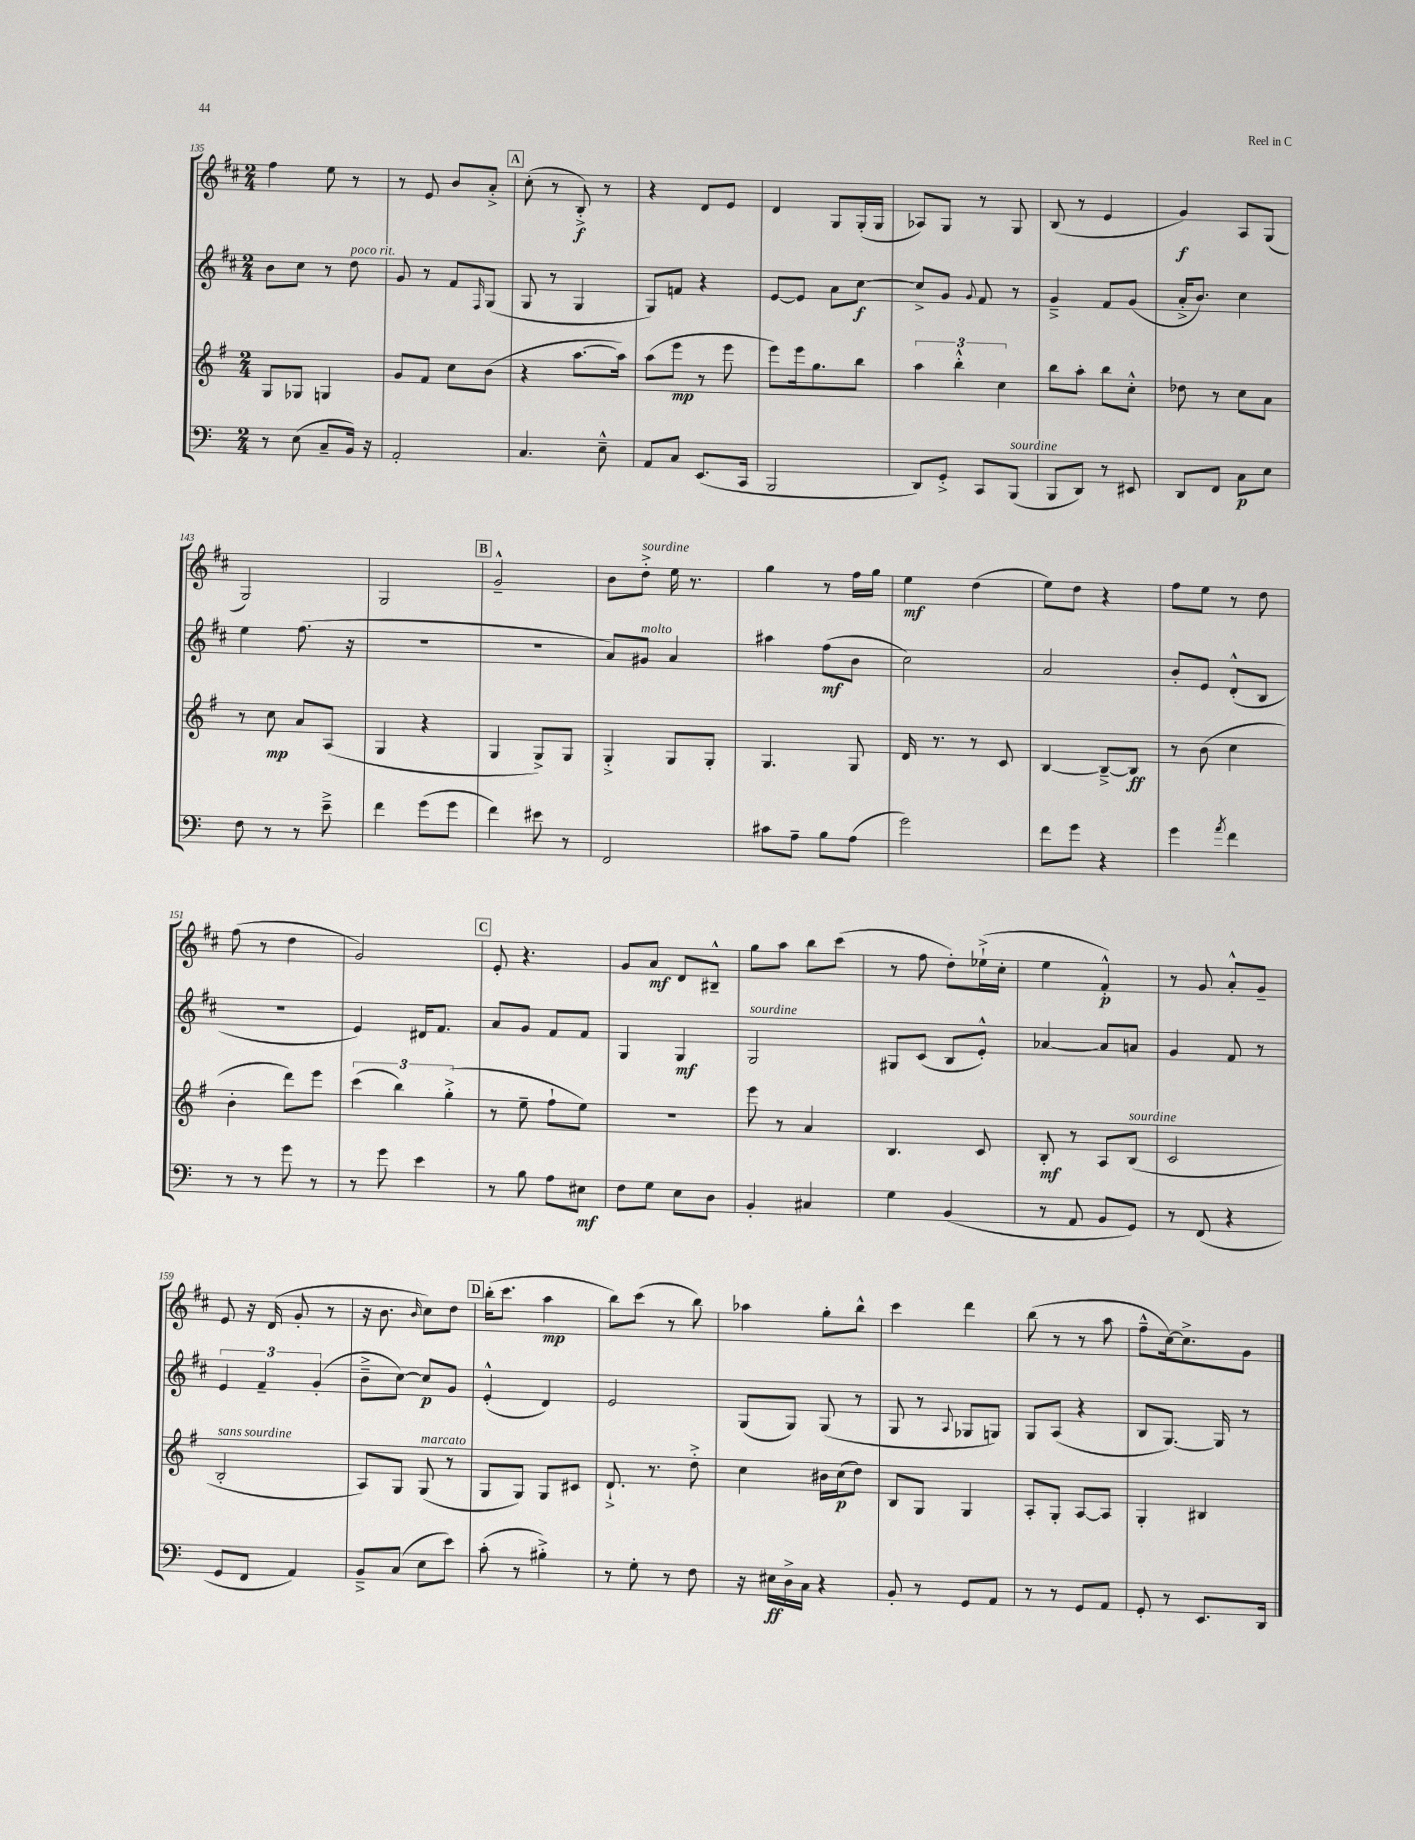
<<
\new StaffGroup <<
\new Staff = "s0" {
    \clef treble \key d \major \numericTimeSignature \time 2/4
    fis''4 e''8 r8 |
    r8 e'8 b'8 a'8-.-> |
    \mark \markup { \box "A" } cis''8-.( r8 b8-.->\f) r8 |
    r4 d'8 e'8 |
    d'4 g8 g16-.( g16 |
    aes8) g8 r8 g8 |
    b8( r8 e'4 |
    g'4\f) a8 g8( |
    g2) |
    g2 |
    \mark \markup { \box "B" } g'2---^ |
    b'8 d''8-.->^\markup { \italic "sourdine" } e''16 r8. |
    g''4 r8 fis''16 g''16 |
    e''4\mf d''4( |
    e''8) d''8 r4 |
    fis''8 e''8 r8 d''8 |
    fis''8( r8 d''4 |
    g'2) |
    \mark \markup { \box "C" } e'8-. r4. |
    g'8 a'8\mf d'8 bis8---^ |
    g''8 a''8 b''8 cis'''8( |
    r8 fis''8 d''8-.) ees''16-!->( cis''16-. |
    e''4 fis'4-.-^\p) |
    r8 g'8 a'8-.-^ g'8-- |
    e'8 r16 d'16( g'8-. r8 |
    r16 b'8. \grace { b'16 } cis''8) d''8 |
    \mark \markup { \box "D" } b''16-.( cis'''8. a''4\mp |
    b''8) cis'''8( r8 b''8) |
    aes''4 g''8-. b''8-^ |
    cis'''4 d'''4 |
    b''8( r8 r8 a''8 |
    fis''8---^ cis''16~) cis''8.-> g'8 \bar "|." |
}
\new Staff = "s1" {
    \clef treble \key d \major \numericTimeSignature \time 2/4
    b'8 cis''8 r8 d''8^\markup { \italic "poco rit." } |
    g'8 r8 fis'8 \grace { fis16 } g8( |
    \mark \markup { \box "A" } g8 r8 g4 |
    g8) f'8 r4 |
    e'8~ e'8 a'8 cis''8~\f |
    cis''8-> g'8 \appoggiatura { g'8 } fis'8 r8 |
    g'4---> fis'8 g'8( |
    a'16-.-> b'8.) cis''4 |
    e''4 fis''8.( r16 |
    R2 |
    \mark \markup { \box "B" } R2 |
    a'8) gis'8^\markup { \italic "molto" } a'4 |
    ais''4 fis''8\mf( b'8 |
    cis''2) |
    a'2 |
    b'8-. e'8 d'8-.-^( b8 |
    R2 |
    e'4) dis'16 fis'8. |
    \mark \markup { \box "C" } a'8 g'8 fis'8 fis'8 |
    g4 g4\mf |
    g2^\markup { \italic "sourdine" } |
    gis8 cis'8( b8 e'8-.-^) |
    aes'4~ aes'8 a'8 |
    g'4 fis'8 r8 |
    \tuplet 3/2 { e'4 fis'4-- g'4-.( } |
    b'8---> cis''8~) cis''8\p g'8 |
    \mark \markup { \box "D" } e'4-.-^( d'4) |
    e'2 |
    g8( g8) g8( r8 |
    g8 r8 \appoggiatura { a8 } ges8 g8) |
    g8 a8( r4 |
    b8 g8.~) g16 r8 \bar "|." |
}
\new Staff = "s2" {
    \clef treble \key g \major \numericTimeSignature \time 2/4
    g8 ges8 g4 |
    g'8 fis'8 c''8 b'8( |
    \mark \markup { \box "A" } r4 a''8.~ a''16) |
    a''8( e'''8\mp r8 e'''8 |
    e'''8) e'''16 g''8. b''8 |
    \tuplet 3/2 { a''4 b''4-.-^ c''4 } |
    b''8 a''8-. b''8 c''8-.-^ |
    des''8 r8 c''8 a'8 |
    r8 c''8\mp a'8 a8( |
    g4 r4 |
    \mark \markup { \box "B" } g4 g8->) g8 |
    g4-.-> g8 g8-. |
    g4. g8 |
    d'16 r8. r8 c'8 |
    b4~ b8~---> b8\ff |
    r8 b'8( c''4 |
    b'4-. d'''8) e'''8 |
    \tuplet 3/2 { c'''4( b''4) g''4-.->( } |
    \mark \markup { \box "C" } r8 e''8-- fis''8-! e''8) |
    R2 |
    e'''8 r8 a'4 |
    b4. c'8 |
    b8-.\mf r8 a8 b8^\markup { \italic "sourdine" }( |
    c'2 |
    b2-.^\markup { \italic "sans sourdine" } |
    a8) g8 g8^\markup { \italic "marcato" }( r8 |
    \mark \markup { \box "D" } g8 g8) g8 cis'8 |
    d'8.-!-> r8. d''8-.-> |
    c''4 bis'16 c''16\p( d''8) |
    b8 g8 g4 |
    a8-. g8-. a8~ a8 |
    g4-. bis4 \bar "|." |
}
\new Staff = "s3" {
    \clef bass \key c \major \numericTimeSignature \time 2/4
    r8 e8( c8-- b,16) r16 |
    a,2-. |
    \mark \markup { \box "A" } c4. e8---^ |
    a,8 c8 e,8.( c,16 |
    b,,2 |
    d,8) g,8-.-> c,8 b,,8^\markup { \italic "sourdine" }( |
    b,,8 d,8) r8 eis,8 |
    d,8 f,8 c8\p e8 |
    f8 r8 r8 e'8---> |
    f'4 g'8( g'8 |
    \mark \markup { \box "B" } f'4) eis'8 r8 |
    f,2 |
    cis'8 a8-- b8 a8( |
    g'2) |
    f'8 g'8 r4 |
    g'4 \acciaccatura { a'8 } f'4 |
    r8 r8 g'8 r8 |
    r8 g'8 e'4 |
    \mark \markup { \box "C" } r8 b8 a8 eis8\mf |
    f8 g8 e8 d8 |
    b,4-. cis4 |
    g4 b,4( |
    r8 a,8 b,8 g,8) |
    r8 f,8( r4 |
    g,8 f,8 a,4) |
    b,8---> c8( e8 e'8) |
    \mark \markup { \box "D" } c'8-.( r8 bis4-.->) |
    r8 g8-. r8 f8 |
    r16 eis16\ff d16-> c16 r4 |
    b,8-. r8 g,8 a,8 |
    r8 r8 g,8 a,8 |
    g,8-. r8 e,8. d,16 \bar "|." |
}
>>
>>
\layout { \context { \Score currentBarNumber = #135 } }
